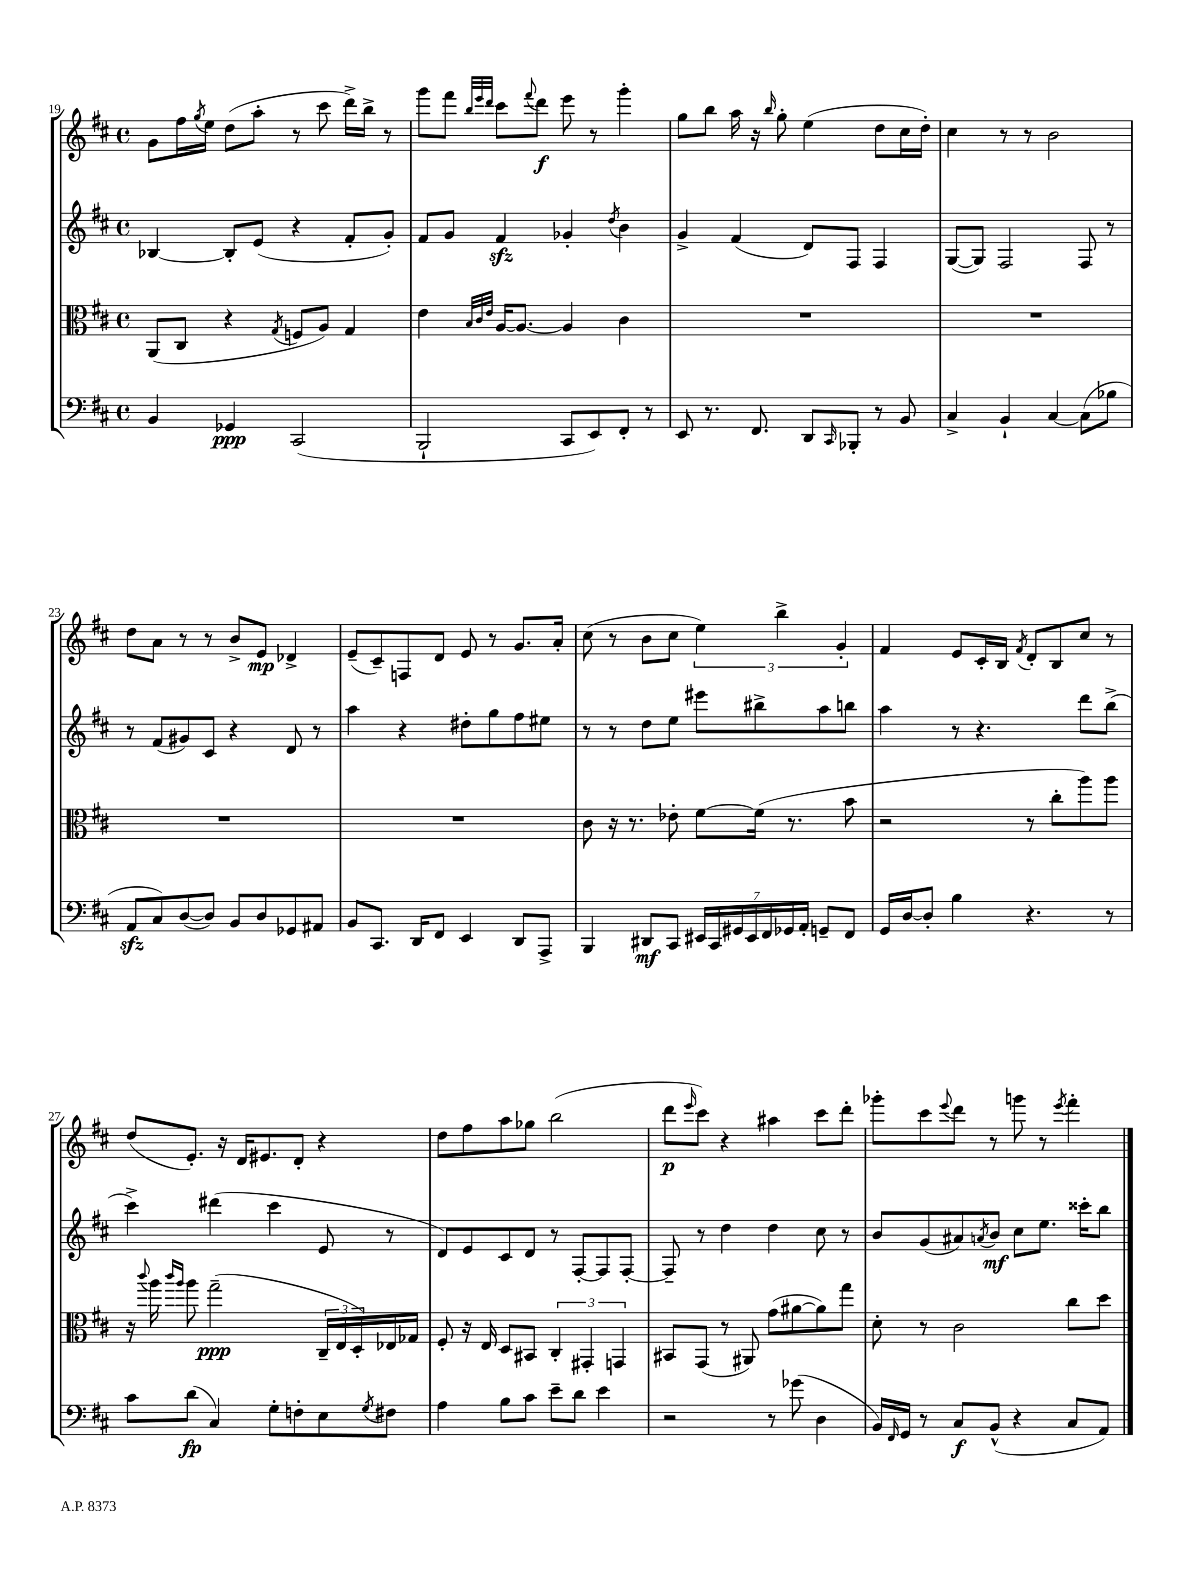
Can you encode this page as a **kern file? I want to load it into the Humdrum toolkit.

**kern	**kern	**kern	**kern
*staff4	*staff3	*staff2	*staff1
*clefF4	*clefC3	*clefG2	*clefG2
*k[f#c#]	*k[f#c#]	*k[f#c#]	*k[f#c#]
*M4/4	*M4/4	*M4/4	*M4/4
*met(c)	*met(c)	*met(c)	*met(c)
4BB	(8AA	[4B-	8g
.	8C#	.	16ff#
.	.	.	8qgg
.	.	.	16ee
4GG-	4r	8B-']	(8dd
.	.	(8e	8aa'
.	8qG	.	.
(2CC#	8F	4r	8r
.	8A)	.	8ccc#
.	4G	8f#'	16ddd^)
.	.	.	16bb^
.	.	8g')	8r
=	=	=	=
2BBB`	4e	8f#	8ggg
.	.	8g	8fff#
.	32qqB	.	32qqbb
.	32qqc#	.	32qqeee
.	32qqe	.	32qqddd
.	[16A	4f#	8ccc#
.	8.A_	.	.
.	.	.	8qqfff#
.	.	.	8ddd
8CC#	4A]	4g-'	8eee
8EE)	.	.	8r
.	.	8qdd	.
8FF#'	4c#	4b	4ggg'
8r	.	.	.
=	=	=	=
8EE	1r	4g^	8gg
8.r	.	.	8bb
.	.	(4f#	16aa
8.FF#	.	.	16r
.	.	.	16qqbb
.	.	.	8gg'
8DD	.	8d)	(4ee
16qqCC#	.	.	.
8BBB-'	.	8F#	.
8r	.	4F#	8dd
8BB	.	.	16cc#
.	.	.	16dd')
=	=	=	=
4C#^	1r	([8G	4cc#
.	.	8G])	.
4BB`	.	2F#	8r
.	.	.	8r
[4C#	.	.	2b
(8C#]	.	8F#	.
8B-	.	8r	.
=	=	=	=
8AA	1r	8r	8dd
8C#)	.	(8f#	8a
([8D	.	8g#)	8r
8D])	.	8c#	8r
8BB	.	4r	8b^
8D	.	.	8e
8GG-	.	8d	4d-^
8AA#	.	8r	.
=	=	=	=
8BB	1r	4aa	(8e~
8.CC#	.	.	8c#~)
.	.	4r	8F
16DD	.	.	.
8FF#	.	.	8d
4EE	.	8dd#'	8e
.	.	8gg	8r
8DD	.	8ff#	8.g
8AAA^	.	8ee#	.
.	.	.	16a'
=	=	=	=
4BBB	8c#	8r	(8cc#
.	16r	8r	8r
.	8.r	.	.
8DD#	.	8dd	8b
8CC#	8e-'	8ee	8cc#
28EE#	[8f#	8eee#	6ee)
28CC#	.	.	.
28GG#	.	.	.
28EE#	.	.	.
.	(16f#]	8bb#^	.
28FF#	.	.	.
.	.	.	6bb^
28GG-	.	.	.
.	8.r	.	.
28AA'	.	.	.
8GG~	.	8aa	.
.	.	.	6g'
8FF#	8b	8bb	.
=	=	=	=
16GG	2r	4aa	4f#
[16D	.	.	.
8D']	.	.	.
4B	.	8r	8e
.	.	4.r	16c#'
.	.	.	16B
.	.	.	8qf#
4.r	8r	.	8d'
.	8cc#'	.	8B
.	8aa)	8ddd	8cc#
8r	8aa	(8bb^	8r
=	=	=	=
8c#	16r	4ccc#^)	(8dd
.	8qqccc#	.	.
.	16aa	.	.
.	16qqccc#	.	.
.	16qqaa	.	.
(8d	8aa	.	8.e')
4C#)	(2gg~	(4ddd#	.
.	.	.	16r
.	.	.	16d
.	.	.	8.e#
8G'	.	4ccc#	.
8F'	.	.	8d'
8E	24C#~	8e	4r
.	24E	.	.
.	24D')	.	.
8qG	.	.	.
8F#	16E-	8r	.
.	16G-	.	.
=	=	=	=
4A	8F#'	8d)	8dd
.	16r	8e	8ff#
.	16E	.	.
8B	8D	8c#	8aa
8c#	8BB#	8d	8gg-
8e~	6C#'	8r	(2bb
8d	.	[8F#'	.
.	6GG#'	.	.
4e	.	8F#]	.
.	6GG	.	.
.	.	[8F#'	.
=	=	=	=
2r	8BB#	8F#~]	8ddd
.	.	.	16qqeee
.	(8GG	8r	8ccc#)
.	8r	4dd	4r
.	8AA#)	.	.
8r	(8g	4dd	4aa#
(8g-	[8a#	.	.
4D	8a#])	8cc#	8ccc#
.	8gg	8r	8ddd'
=	=	=	=
16BB)	8d'	8b	8ggg-'
16qqFF#	.	.	.
16GG	.	.	.
8r	8r	(8g	8ccc#
.	.	.	8qqeee
8C#	2c#	8a#)	8ddd
.	.	8qa	.
(8BB^^	.	8b	8r
4r	.	8cc#	8ggg
.	.	8.ee	8r
.	.	.	8qeee
8C#	8cc#	.	4fff#'
.	.	16ccc##'	.
8AA)	8dd	8bb	.
==	==	==	==
*-	*-	*-	*-
